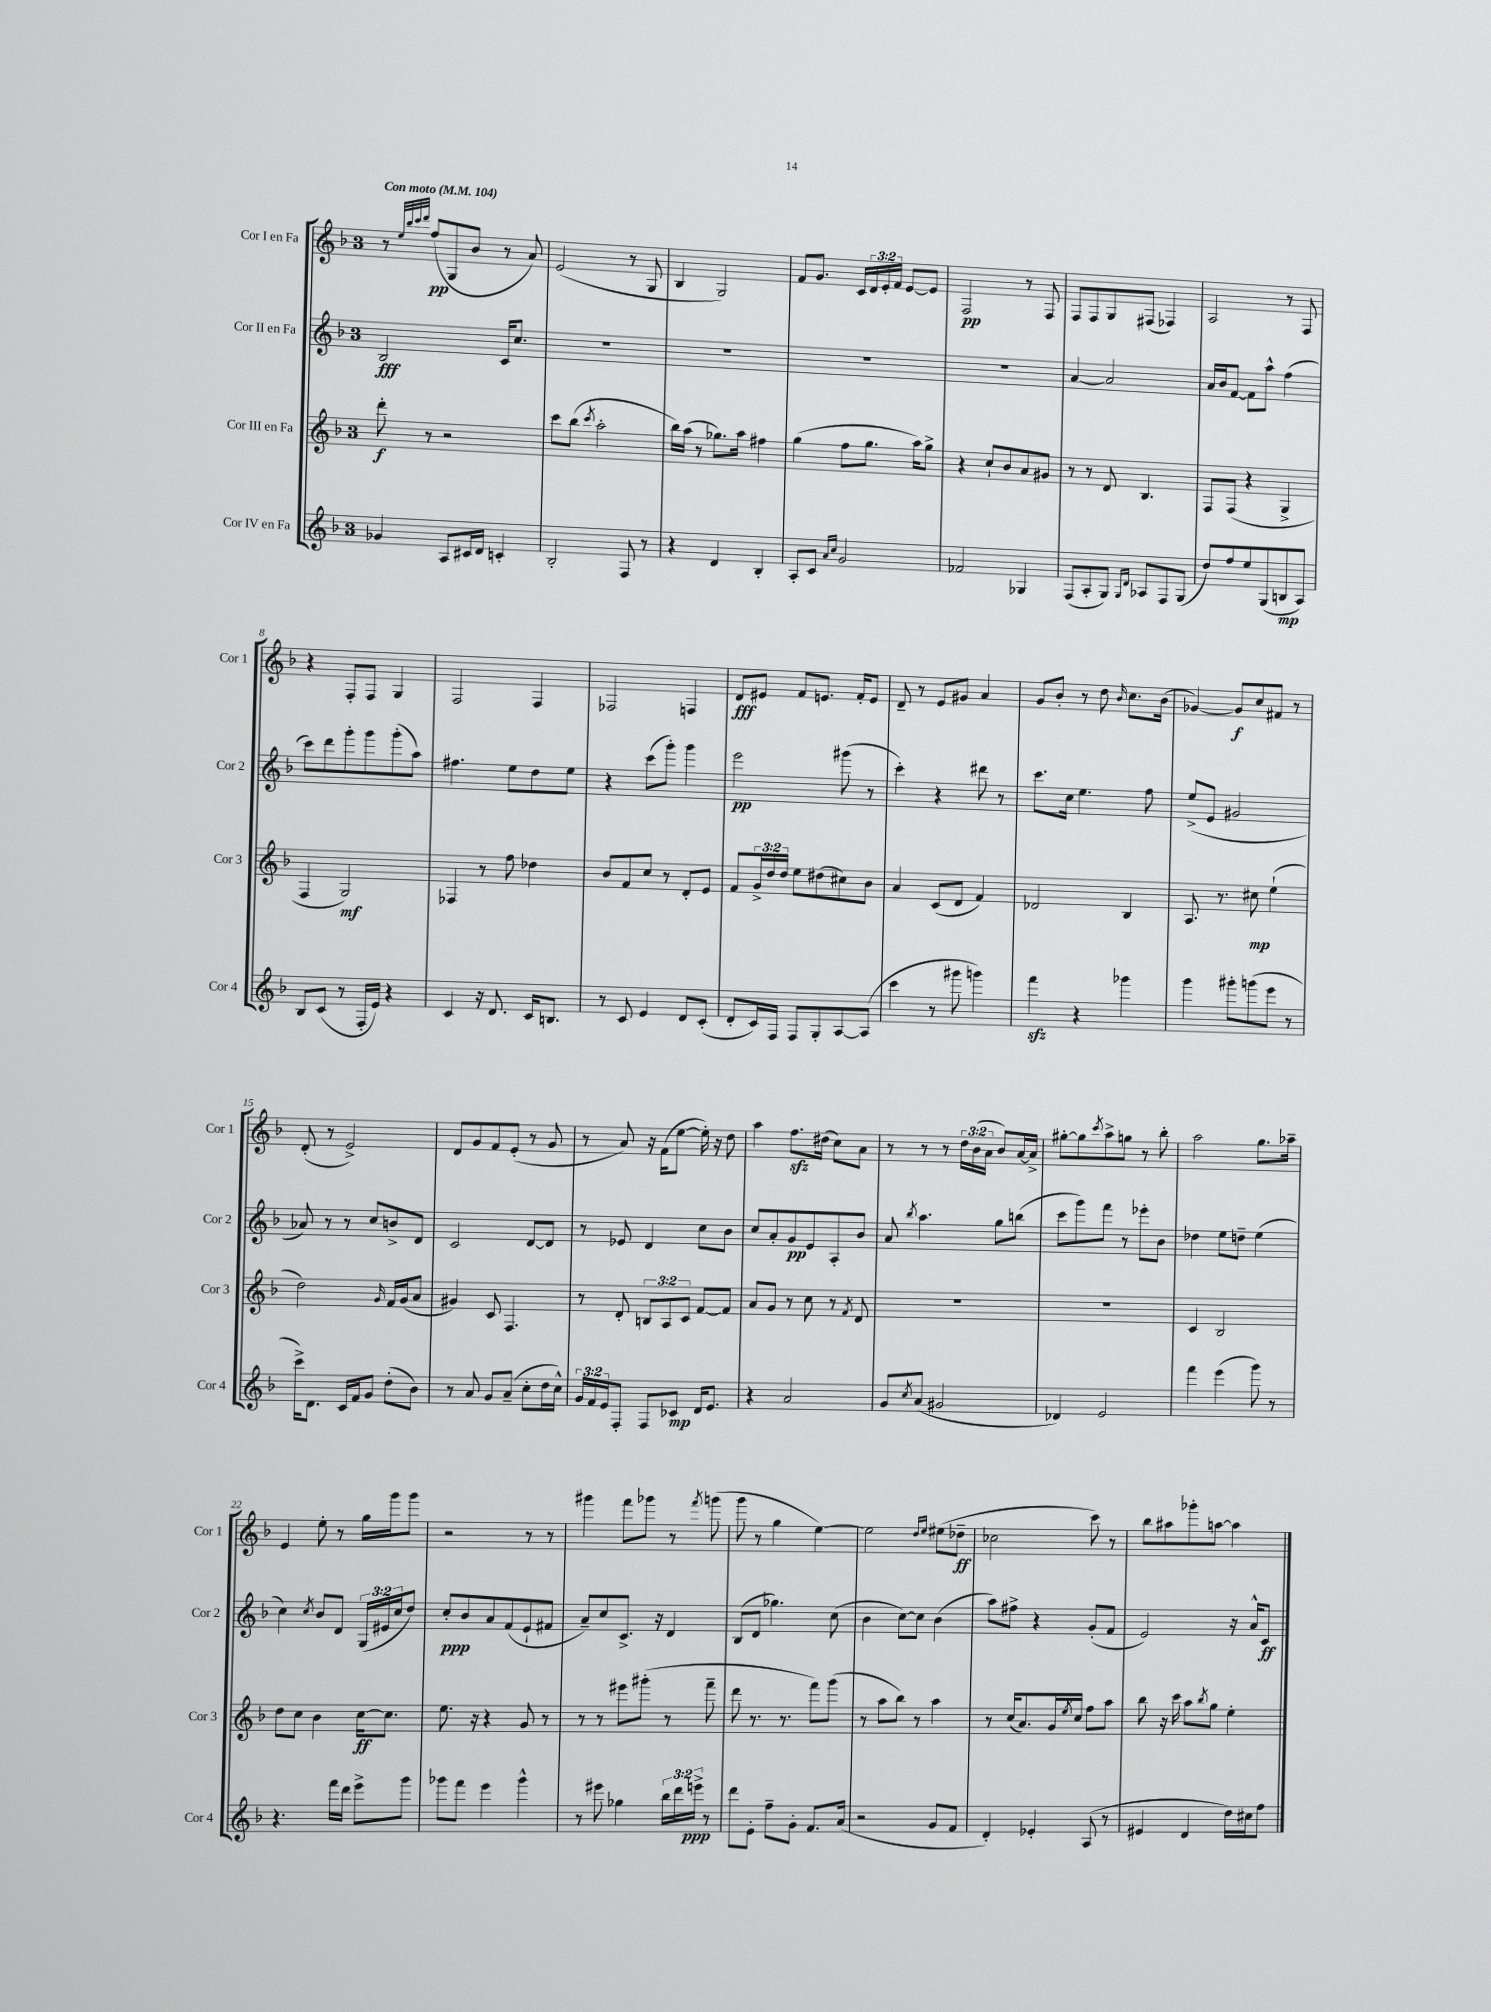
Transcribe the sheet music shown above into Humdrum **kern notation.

**kern	**dynam	**kern	**dynam	**kern	**dynam	**kern	**dynam
*part4	*part4	*part3	*part3	*part2	*part2	*part1	*part1
*staff4	*staff4	*staff3	*staff3	*staff2	*staff2	*staff1	*staff1
*I"Cor IV en Fa	*	*I"Cor III en Fa	*	*I"Cor II en Fa	*	*I"Cor I en Fa	*
*I'Cor 4	*	*I'Cor 3	*	*I'Cor 2	*	*I'Cor 1	*
*clefG2	*	*clefG2	*	*clefG2	*	*clefG2	*
*k[b-]	*	*k[b-]	*	*k[b-]	*	*k[b-]	*
*M3/4	*	*M3/4	*	*M3/4	*	*M3/4	*
*MM104	*	*MM104	*	*MM104	*	*MM104	*
=1	=1	=1	=1	=1	=1	=1	=1
!	!	!	!	!	!	!LO:TX:a:B:t=Con moto	!
4g-X/	.	8ddd'\	f	2B-/	fff	8r	.
.	.	.	.	.	.	32qqee/LLL	.
.	.	.	.	.	.	32qqbb-/	.
.	.	.	.	.	.	32qqccc/	.
.	.	.	.	.	.	32qqddd/JJJ	.
.	.	8r	.	.	.	(8ff/L	pp
8A/L	.	2r	.	.	.	8G/	.
16c#X/L	.	.	.	.	.	8b-/J	.
16d/JJ	.	.	.	.	.	.	.
4cn'/	.	.	.	16c/KL	.	8r	.
.	.	.	.	8.cc/J	.	.	.
.	.	.	.	.	.	8a/)	.
=2	=2	=2	=2	=2	=2	=2	=2
2B-'/	.	8ccc\L	.	2.r	.	(2e/	.
.	.	(8bb-\J	.	.	.	.	.
.	.	8qccc/	.	.	.	.	.
.	.	2aa'\	.	.	.	.	.
8F/	.	.	.	.	.	8r	.
8r	.	.	.	.	.	8G/	.
=3	=3	=3	=3	=3	=3	=3	=3
4r	.	16bb-\LL)	.	2.r	.	4B-/	.
.	.	(16aa\JJ	.	.	.	.	.
.	.	8r	.	.	.	.	.
4d/	.	8.gg-X\L)	.	.	.	2G/)	.
.	.	16aa\Jk	.	.	.	.	.
4B-'/	.	4ff#X\	.	.	.	.	.
=4	=4	=4	=4	=4	=4	=4	=4
8A'/L	.	(4gg\	.	2.r	.	8f/L	.
8c/J	.	.	.	.	.	8.g/J	.
16qqa/LL	.	.	.	.	.	.	.
16qqcc/JJ	.	.	.	.	.	.	.
2g/	.	8ff\L	.	.	.	.	.
.	.	.	.	.	.	16c/LL	.
.	.	8.gg\J	.	.	.	24d/	.
.	.	.	.	.	.	24e'/	.
.	.	.	.	.	.	24f/JJ	.
.	.	.	.	.	.	[8e/L	.
.	.	16aa\KL)	.	.	.	.	.
.	.	8gg^\J	.	.	.	8e/J]	.
=5	=5	=5	=5	=5	=5	=5	=5
2f-X/	.	4r	.	2.r	.	2F/	pp
.	.	8cc`/L	.	.	.	.	.
.	.	8b-/	.	.	.	.	.
4G-X/	.	8a/	.	.	.	8r	.
.	.	8g#X/J	.	.	.	8F/	.
=6	=6	=6	=6	=6	=6	=6	=6
(8F/L	.	8r	.	[4a/	.	8F/L	.
8A'/	.	8r	.	.	.	8F/	.
8G/J)	.	8d/	.	2a/]	.	8G/	.
16qqG/LL	.	.	.	.	.	.	.
16qqd/JJ	.	.	.	.	.	.	.
8A-X/L	.	4.B-/	.	.	.	(8F#X/J	.
8F/	.	.	.	.	.	4F-X/)	.
(8G/J	.	.	.	.	.	.	.
=7	=7	=7	=7	=7	=7	=7	=7
8dd/L)	.	8F/L	.	16a/LL	.	2A/	.
.	.	.	.	16b-/J	.	.	.
8ff/	.	(8F/J	.	[8f/J	.	.	.
8ee/	.	4r	.	8f\L]	.	.	.
(8G/	.	.	.	8aa^^\J	.	.	.
8Bn/	mp	4G^/	.	(4ff\	.	8r	.
8A/J)	.	.	.	.	.	8F/	.
!!LO:LB:g=z
=8	=8	=8	=8	=8	=8	=8	=8
8B-/L	.	4F/	.	8ccc\L)	.	4r	.
(8c/J	.	.	.	8ddd\	.	.	.
8r	.	2G/)	mf	8ggg'\	.	8F'/L	.
16F'/LL	.	.	.	8ggg\	.	8F/J	.
16e/JJ)	.	.	.	.	.	.	.
4r	.	.	.	(8ggg'\	.	4G/	.
.	.	.	.	8aa\J)	.	.	.
=9	=9	=9	=9	=9	=9	=9	=9
4c/	.	4F-X/	.	4.ff#X\	.	2F/	.
16r	.	8r	.	.	.	.	.
8.d/	.	.	.	.	.	.	.
.	.	8ff\	.	8ee\L	.	.	.
16c/KL	.	4dd-X\	.	8dd\	.	4F/	.
8.Bn/J	.	.	.	.	.	.	.
.	.	.	.	8ee\J	.	.	.
=10	=10	=10	=10	=10	=10	=10	=10
8r	.	8b-/L	.	4r	.	2F-X/	.
8c/	.	8f/	.	.	.	.	.
4e/	.	8cc/J	.	(8ccc\L	.	.	.
.	.	8r	.	8ggg'\J)	.	.	.
8d/L	.	8d'/L	.	4ggg\	.	4Fn/	.
(8c'/J	.	8e/J	.	.	.	.	.
=11	=11	=11	=11	=11	=11	=11	=11
8d'/L	.	8f/L	.	2eee\	pp	8d/L	fff
16c/L)	.	24g^/L	.	.	.	8e#X/J	.
.	.	24dd/	.	.	.	.	.
16F/JJ	.	.	.	.	.	.	.
.	.	24dd/JJ	.	.	.	.	.
8F/L	.	8ee\L	.	.	.	8f/L	.
8G'/	.	(8dd#X\	.	.	.	8.en/J	.
[8A/	.	8cc#X\)	.	(8ggg#X\	.	.	.
.	.	.	.	.	.	16f'/KL	.
(8A/J]	.	8b-\J	.	8r	.	8e/J	.
=12	=12	=12	=12	=12	=12	=12	=12
4ccc\	.	4a/	.	4ccc'\)	.	8d~/	.
.	.	.	.	.	.	8r	.
8r	.	(8c/L	.	4r	.	8e/L	.
8ggg#X\	.	8d/J	.	.	.	8g#X/J	.
4gggn\)	.	4f/)	.	8ddd#X\	.	4a/	.
.	.	.	.	8r	.	.	.
=13	=13	=13	=13	=13	=13	=13	=13
4fffzz\	.	2d-X/	.	8.ccc\L	.	8g/L	.
.	.	.	.	.	.	8b-'/J	.
.	.	.	.	16cc\Jk	.	.	.
4r	.	.	.	4.ee\	.	8r	.
.	.	.	.	.	.	8dd\	.
.	.	.	.	.	.	16qqb-/	.
4ggg-X\	.	4B-/	.	.	.	8.cc\L	.
.	.	.	.	8ff\	.	.	.
.	.	.	.	.	.	(16b-\Jk	.
=14	=14	=14	=14	=14	=14	=14	=14
4ggg\	.	8.A/	.	(8ee^/L	.	[4g-X/)	.
.	.	.	.	8e/J	.	.	.
.	.	8.r	.	.	.	.	.
8ggg#X'\L	.	.	.	2g#X/	.	8g-/L]	f
(8gggn\	.	8cc#X\	mp	.	.	8cc/	.
8eee\J	.	(4ee`\	.	.	.	8f#X/J	.
8r	.	.	.	.	.	8r	.
!!LO:LB:g=z
=15	=15	=15	=15	=15	=15	=15	=15
16ccc^\KL)	.	2dd\)	.	8a-X/)	.	(8d'/	.
8.d\J	.	.	.	.	.	.	.
.	.	.	.	8r	.	8r	.
16c/LL	.	.	.	8r	.	2e^/)	.
16f/J	.	.	.	.	.	.	.
8g/J	.	.	.	8cc/L	.	.	.
.	.	16qqg/	.	.	.	.	.
(8dd'\L	.	16f/LL	.	8bn^/	.	.	.
.	.	(16g/J	.	.	.	.	.
8b-\J)	.	8a/J	.	8d/J	.	.	.
=16	=16	=16	=16	=16	=16	=16	=16
8r	.	4g#X/)	.	2c/	.	8d/L	.
8a/	.	.	.	.	.	8g/	.
8g/L	.	8c/	.	.	.	8f/	.
(8a~/J	.	4.F/	.	.	.	(8e'/J	.
8cc'\L	.	.	.	[8d/L	.	8r	.
16dd\L	.	.	.	8d/J]	.	8g/	.
16cc^^\JJ)	.	.	.	.	.	.	.
=17	=17	=17	=17	=17	=17	=17	=17
24g/LL	.	8r	.	8r	.	8r	.
24f/	.	.	.	.	.	.	.
24e/J	.	.	.	.	.	.	.
8F'/J	.	8d'/	.	8e-X/	.	8a/)	.
8F/L	.	12Bn/L	.	4d/	.	16r	.
.	.	.	.	.	.	(16f\KL	.
.	.	12A/	.	.	.	.	.
8c-X/J	mp	.	.	.	.	[8ee\J	.
.	.	12c/J	.	.	.	.	.
16d/KL	.	[8f/L	.	8cc\L	.	16ee'\])	.
8.e/J	.	.	.	.	.	16r	.
.	.	8f/J]	.	8b-\J	.	8dd\	.
=18	=18	=18	=18	=18	=18	=18	=18
4r	.	8a/L	.	8cc/L	.	4aa\	.
.	.	8g/J	.	8a'/	.	.	.
2a/	.	8r	.	8g/	pp	8.ffzz\L	.
.	.	8cc\	.	8e/	.	.	.
.	.	.	.	.	.	(16dd#X\Jk	.
.	.	8r	.	8A'/	.	8cc\L)	.
.	.	8qf/	.	.	.	.	.
.	.	8d/	.	8b-/J	.	8a\J	.
=19	=19	=19	=19	=19	=19	=19	=19
8g/L	.	2.r	.	8a/	.	8r	.
8qcc/	.	.	.	8qbb-/	.	.	.
(8a/J	.	.	.	4.aa\	.	8r	.
2g#X/	.	.	.	.	.	8r	.
.	.	.	.	.	.	24dd\LL	.
.	.	.	.	.	.	(24b-\	.
.	.	.	.	.	.	24a\JJ	.
.	.	.	.	8gg\L	.	8b-/L)	.
.	.	.	.	(8bbn\J	.	[16a/L	.
.	.	.	.	.	.	16a^/JJ]	.
=20	=20	=20	=20	=20	=20	=20	=20
4d-X/)	.	2.r	.	8ccc\L	.	[8gg#X'\L	.
.	.	.	.	8ggg\)	.	8gg#\]	.
.	.	.	.	.	.	8qccc/	.
2e/	.	.	.	8fff\J	.	8aa^\	.
.	.	.	.	8r	.	8ggn\J	.
.	.	.	.	8eee-X'\L	.	8r	.
.	.	.	.	8b-\J	.	8bb-'\	.
=21	=21	=21	=21	=21	=21	=21	=21
4fff\	.	4c/	.	4dd-X\	.	2aa\	.
(4eee\	.	2B-/	.	8ee\L	.	.	.
.	.	.	.	8ddn~\J	.	.	.
8ggg\)	.	.	.	(4ee\	.	8.gg\L	.
8r	.	.	.	.	.	.	.
.	.	.	.	.	.	16aa-X~\Jk	.
!!LO:LB:g=z
=22	=22	=22	=22	=22	=22	=22	=22
4.r	.	8dd\L	.	4cc\)	.	4e/	.
.	.	8cc\J	.	.	.	.	.
.	.	.	.	8qcc/	.	.	.
.	.	4b-\	.	8b-/L	.	8ee'\	.
16fff\LL	.	.	.	8d/J	.	8r	.
16ddd\JJ	.	.	.	.	.	.	.
8eee^\L	.	[16cc\KL	ff	(24G/LL	.	16gg\LL	.
.	.	.	.	24e#X/	.	.	.
.	.	8.cc\J]	.	.	.	16ggg\J	.
.	.	.	.	24cc/J	.	.	.
8ggg\J	.	.	.	8dd/J)	.	8ggg\J	.
=23	=23	=23	=23	=23	=23	=23	=23
8ggg-X\L	.	8.ee\	.	8cc'/L	ppp	2r	.
8fff\J	.	.	.	8b-/	.	.	.
.	.	16r	.	.	.	.	.
4eee\	.	4r	.	8a/	.	.	.
.	.	.	.	(8f/	.	.	.
4ggg-^^\	.	8g/	.	8e`/	.	8r	.
.	.	8r	.	8f#X/J	.	8r	.
=24	=24	=24	=24	=24	=24	=24	=24
8r	.	8r	.	8a~/L)	.	4ggg#X\	.
8eee#X\	.	8r	.	8cc/	.	.	.
4gg-X\	.	8eee#X\L	.	8.c^/J	.	8fff\L	.
.	.	(8ggg#X'\J	.	.	.	8ggg-X\J	.
.	.	.	.	16r	.	.	.
24bb-\LL	.	8r	.	4d/	.	8r	.
24ddd\	.	.	.	.	.	.	.
24eeen^\JJ	ppp	.	.	.	.	.	.
.	.	.	.	.	.	8qfff/	.
8r	.	8fff~\	.	.	.	(8gggn\	.
=25	=25	=25	=25	=25	=25	=25	=25
8ddd\L	.	8ddd\	.	(8B-/L	.	8ggg\	.
8e'\J	.	8.r	.	8d/J	.	8r	.
8ff~\L	.	.	.	4.gg-X\)	.	4gg\	.
.	.	8.r	.	.	.	.	.
8g'\J	.	.	.	.	.	.	.
8.f/L	.	8fff\L)	.	.	.	[4ee\)	.
.	.	(8ggg\J	.	(8cc\	.	.	.
(16a/Jk	.	.	.	.	.	.	.
=26	=26	=26	=26	=26	=26	=26	=26
2r	.	8r	.	4b-\	.	2ee\]	.
.	.	8aa\L	.	.	.	.	.
.	.	8bb-\J)	.	[8cc\L)	.	.	.
.	.	8r	.	8cc\J]	.	.	.
.	.	.	.	.	.	16qqdd/LL	.
.	.	.	.	.	.	16qqee/JJ	.
8g/L	.	4aa\	.	(4b-\	.	(8ee#X\L	.
8f/J	.	.	.	.	.	8dd-X~\J	ff
=27	=27	=27	=27	=27	=27	=27	=27
4d'/)	.	8r	.	8aa\L)	.	2cc-X\	.
.	.	(16cc/KL	.	8ff#X^\J	.	.	.
.	.	8.a/)	.	.	.	.	.
4e-X'/	.	.	.	4r	.	.	.
.	.	16g/L	.	.	.	.	.
.	.	8qee/	.	.	.	.	.
.	.	16cc/JJ	.	.	.	.	.
(8A/	.	8ff\L	.	(8g'/L	.	8ccc\)	.
8r	.	8aa\J	.	8f/J	.	8r	.
=28	=28	=28	=28	=28	=28	=28	=28
4e#X/	.	8bb-\	.	2e/)	.	8bb-\L	.
.	.	16r	.	.	.	8aa#X\	.
.	.	16ccc\	.	.	.	.	.
4d/	.	8aa\L	.	.	.	8ggg-X'\	.
.	.	8qbb-/	.	.	.	.	.
.	.	8gg\J	.	.	.	[8aan\J	.
16dd\LL)	.	4ee'\	.	16r	.	4aa\]	.
16cc#X\J	.	.	.	16a^^/KL	.	.	.
8ff\J	.	.	.	8c/J	ff	.	.
==	==	==	==	==	==	==	==
*-	*-	*-	*-	*-	*-	*-	*-
